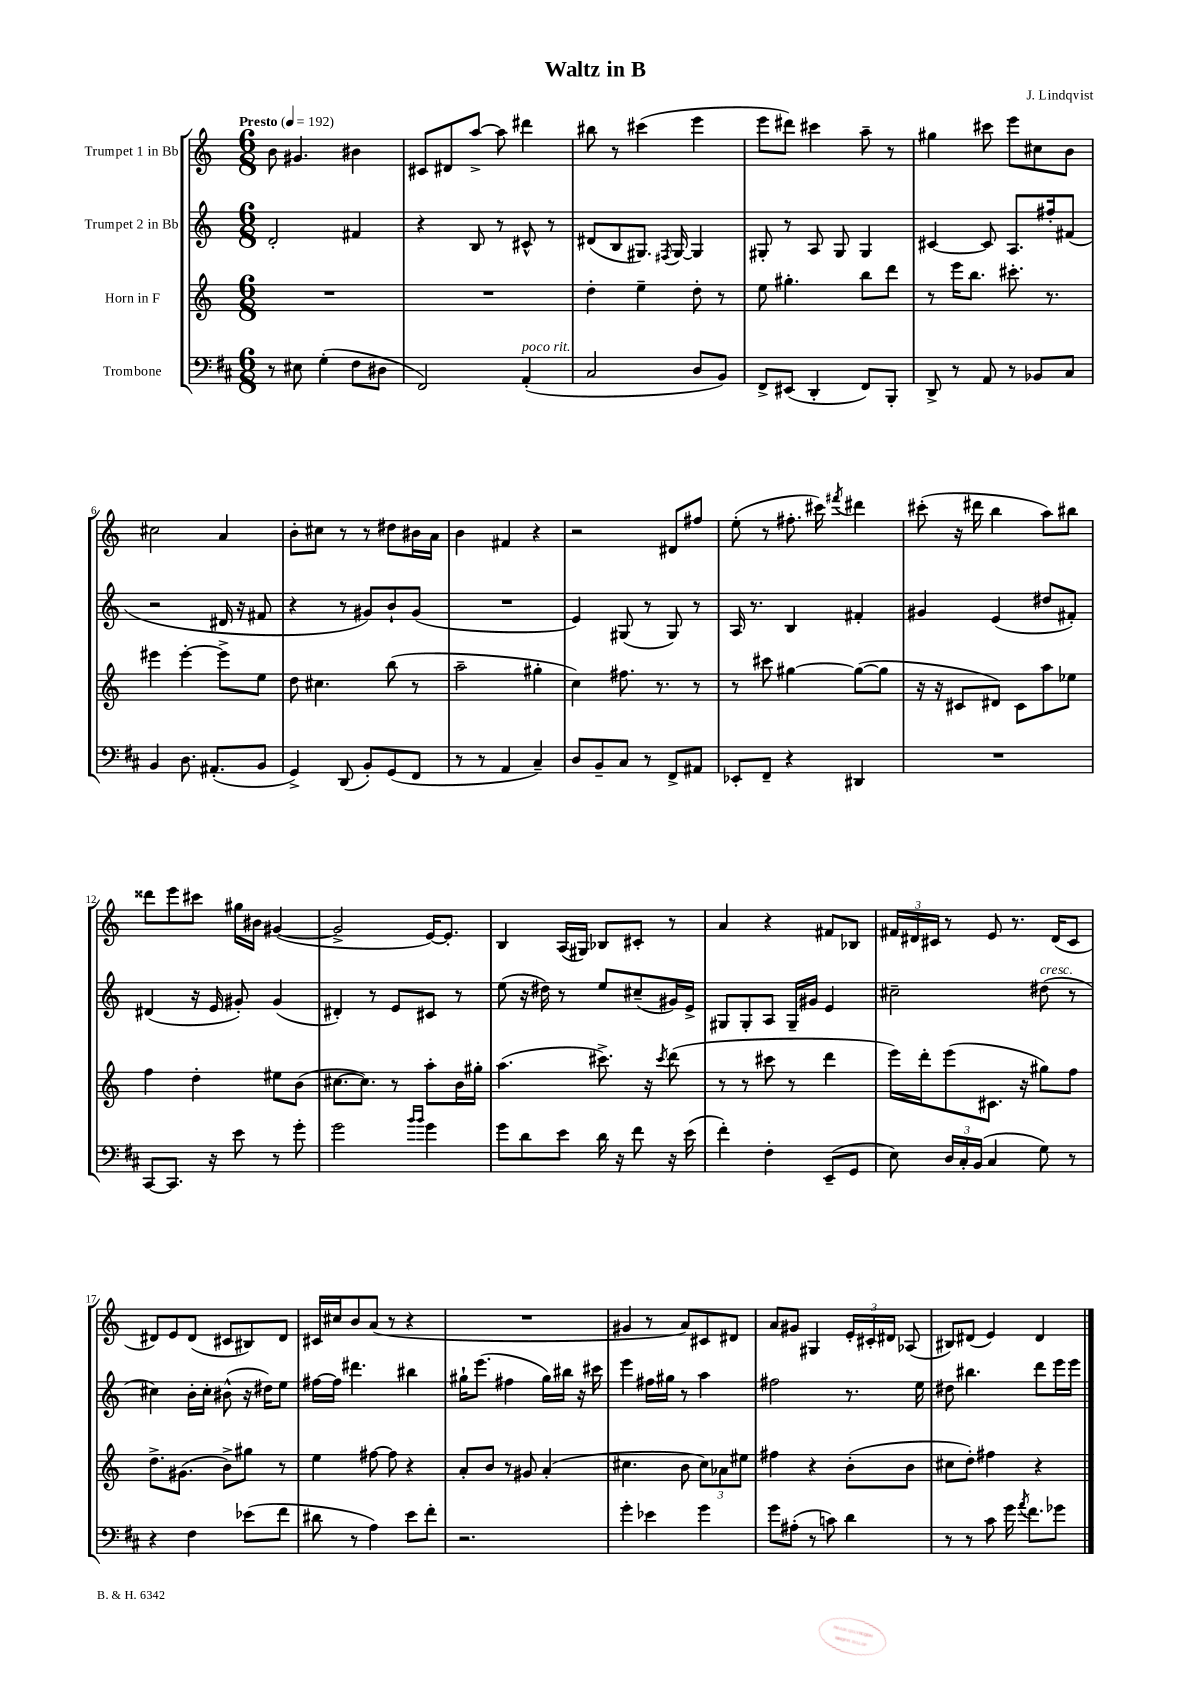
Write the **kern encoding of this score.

**kern	**kern	**kern	**kern
*staff4	*staff3	*staff2	*staff1
*clefF4	*clefG2	*clefG2	*clefG2
*k[f#c#]	*k[]	*k[]	*k[]
*M6/8	*M6/8	*M6/8	*M6/8
*MM192	*MM192	*MM192	*MM192
8r	2.r	2d'	8b
8E#	.	.	4.g#
(4G'	.	.	.
8F#	.	4f#	4b#
8D#	.	.	.
=	=	=	=
2FF#)	2.r	4r	8c#
.	.	.	8d#
.	.	8B	[8aa^
.	.	8r	8aa]
(4AA'	.	8c#^^	4ddd#
.	.	8r	.
=	=	=	=
2C#	4dd'	(8d#	8bb#
.	.	8B	8r
.	4ee~	8.G#)	(4ccc#
.	.	8qF#	.
.	.	[16G#	.
8D	8dd'	4G#]	4eee
8BB)	8r	.	.
=	=	=	=
8FF#^	8ee	8G#'	8eee
(8EE#	4.gg#'	8r	8ddd#)
4DD'	.	8A	4ccc#
.	.	8G#	.
8FF#)	8bb	4G#	8aa~
8BBB'	8ddd	.	8r
=	=	=	=
8DD^	8r	[4c#	4gg#
8r	16eee	.	.
.	8.bb	.	.
8AA	.	8c#]	8ccc#
8r	8.ccc#'	8.A	8eee
8BB-	.	.	8cc#
.	8.r	16ff#'	.
8C#	.	(8f#	8b
=	=	=	=
4BB	4eee#	2r	2cc#
8.D	[4eee#'	.	.
(8.AA#'	.	.	.
.	8eee#^]	16d#	4a
.	.	16r	.
8BB	8ee	8f#	.
=	=	=	=
4GG^)	8dd	4r	8b'
.	4.cc#	.	8cc#
(8DD	.	8r	8r
8BB')	.	8g#)	8r
(8GG	(8bb	8b`	8dd#
8FF#	8r	(8g#	16b#
.	.	.	16a
=	=	=	=
8r	2aa~	2.r	4b
8r	.	.	.
4AA	.	.	4f#
4C#~)	4gg#'	.	4r
=	=	=	=
8D	4cc)	4e)	2r
8BB~	.	.	.
8C#	8.ff#	(8G#	.
8r	.	8r	.
.	8.r	.	.
8FF#^	.	8G#)	8d#
8AA#	8r	8r	8ff#
=	=	=	=
8EE-'	8r	16A	(8ee'
.	.	8.r	.
8FF#~	8ccc#	.	8r
4r	[4gg#	4B	8.ff#'
.	.	.	16ccc#)
.	.	.	8qfff#
4DD#	(8gg#_	4f#'	4ddd#
.	8gg#]	.	.
=	=	=	=
2.r	16r	4g#	(8ccc#'
.	16r	.	.
.	8c#	.	16r
.	.	.	16ddd#
.	8d#)	(4e	4bb
.	8c#	.	.
.	8aa	8dd#	8aa)
.	8ee-	8f#')	8bb#
=	=	=	=
[8CC#	4ff	(4d#	8ddd##
8.CC#]	.	.	8eee
.	4dd'	16r	8ccc#
16r	.	16e	.
8e	.	8g#')	16gg#
.	.	.	16b#
8r	8ee#	(4g#	([4g#
8g'	(8b	.	.
=	=	=	=
2g	[8.cc#	4d#')	2g#^]
.	8.cc#])	.	.
.	.	8r	.
.	8r	8e	.
16qqb	.	.	.
16qqb	.	.	.
4g	8aa'	8c#	[16e)
.	.	.	8.e']
.	16b	8r	.
.	16gg#'	.	.
=	=	=	=
8g	(4.aa	(8ee	4B
8d	.	16r	.
.	.	16dd#)	.
8e	.	8r	(16A
.	.	.	16G#)
16d	8.ccc#^)	8ee	8B-
16r	.	.	.
8f#	.	(8cc#~	8c#'
.	16r	.	.
.	8qccc#	.	.
16r	(8ddd	16g#)	8r
(16e	.	16e^	.
=	=	=	=
4f#')	8r	8G#	4a
.	8r	8G#'	.
4F#'	8ccc#	8A	4r
.	8r	16G#~	.
.	.	16g#	.
(8EE~	4ddd	4e	8f#
8GG	.	.	8B-
=	=	=	=
8E)	16eee)	2cc#~	24f#
.	.	.	24d#
.	16ddd'	.	.
.	.	.	24c#
24D	(8eee	.	8r
24C#'	.	.	.
(24BB	.	.	.
4C#	8.c#	.	8e
.	.	.	8.r
.	16r	.	.
8G)	8gg#)	(8dd#	.
.	.	.	(16d#
8r	8ff	8r	8c#
=	=	=	=
4r	8.dd^	4cc#)	8d#)
.	.	.	8e
.	(8.g#	.	.
4F#	.	16b'	(8d#
.	.	16cc#'	.
.	8b^)	(8b#^^	8c#
(8e-	8gg#	16r	8B#)
.	.	16dd#)	.
8f#	8r	8ee	8d#
=	=	=	=
8d#	4ee	[16ff#	16c#
.	.	16ff#]	16cc#
8r	.	4.ddd#	8b
4A)	[8ff#	.	(8a
.	8ff#]	.	8r
8e	4r	4bb#	4r
8f#'	.	.	.
=	=	=	=
2.r	8a'	16gg#`	2.r
.	.	(8.eee	.
.	8b	.	.
.	8r	4ff#	.
.	8g#	.	.
.	(4a'	16gg#)	.
.	.	16bb#	.
.	.	16r	.
.	.	16ccc#	.
=	=	=	=
4g'	4.cc#	4eee	4g#
4e-	.	16ff#	8r
.	.	16gg#	.
.	8b	8r	8a)
4g	12cc#)	4aa	8c#
.	12a-	.	.
.	.	.	8d#
.	12ee#	.	.
=	=	=	=
8g	4ff#	2ff#	8a
(8A#'	.	.	8g#
8r	4r	.	4G#
8c)	.	.	.
4d	(8b'	8.r	24e'
.	.	.	24c#'
.	.	.	24d#
.	8b	.	(8A-
.	.	16ee	.
=	=	=	=
8r	8cc#	8dd#	8B#)
8r	8dd')	4.bb#	(8d#
8c#	4ff#	.	4e)
16g	.	.	.
8qa	.	.	.
8.f#	.	.	.
.	4r	8ddd	4d#
8g-	.	16eee	.
.	.	16eee	.
==	==	==	==
*-	*-	*-	*-
